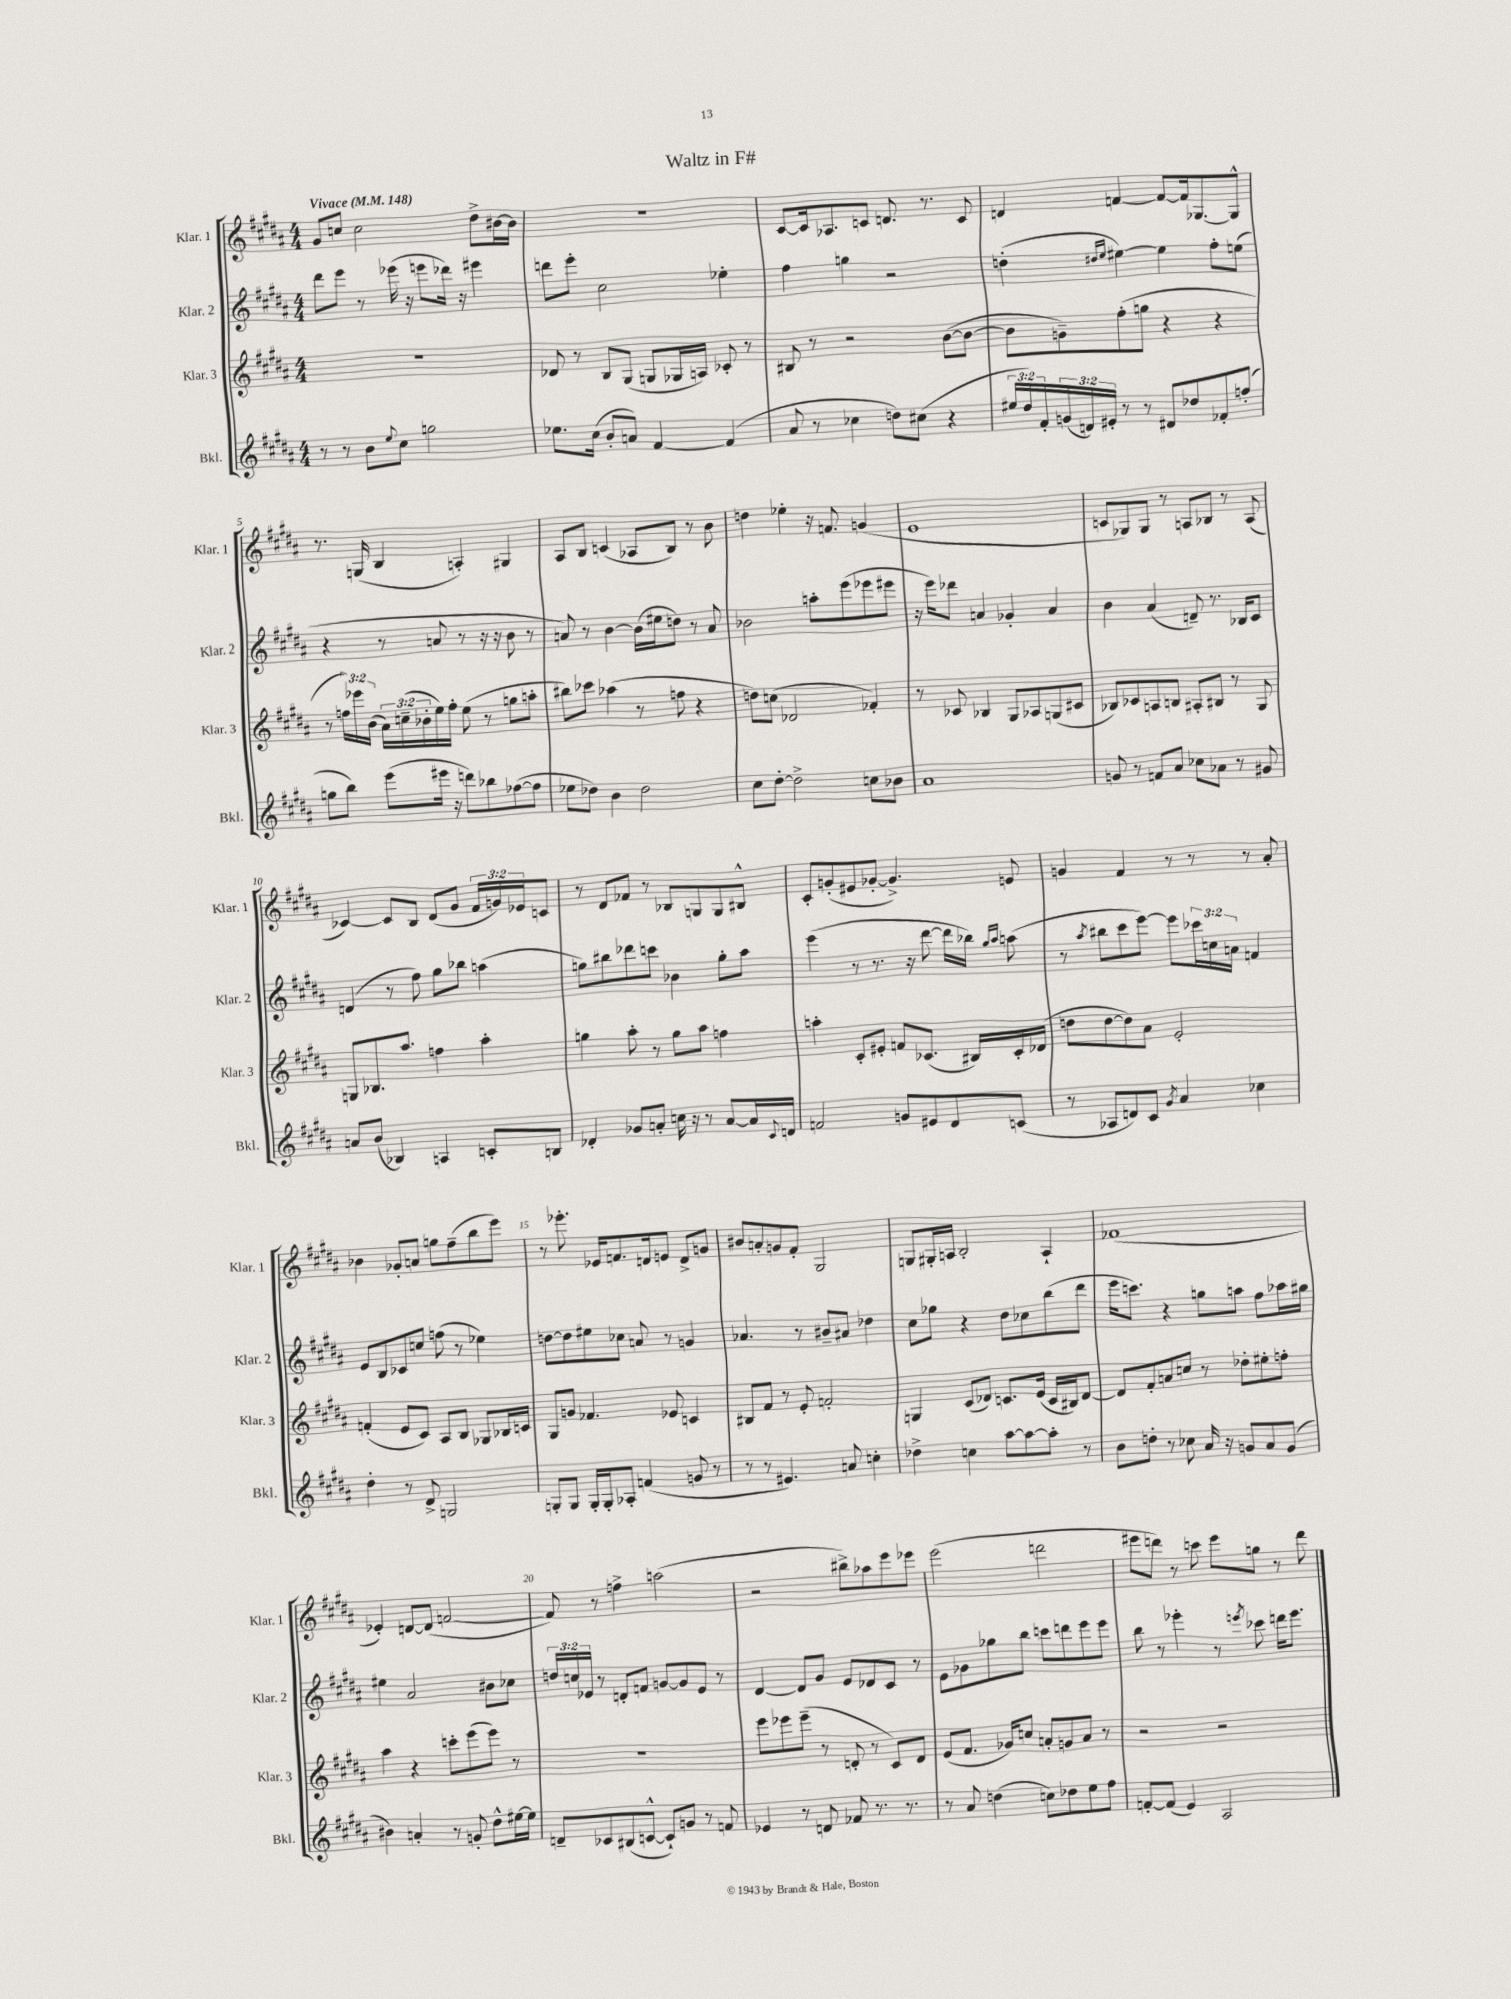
\header { title = "Waltz in F#" }
<<
\new StaffGroup <<
\new Staff = "s0" \with { instrumentName = "Klar. 1" shortInstrumentName = "Klar. 1" } {
    \clef treble \key b \major \numericTimeSignature \time 4/4 \override Staff.TupletNumber.text = #tuplet-number::calc-fraction-text \tempo "Vivace" 4 = 148
    gis'8 c''8 c''2 dis''8-> bis'16~ bis'16 |
    R1 |
    cis'8~ cis'16 aes8. c'8 d'8. r8. c'8 |
    d'4 f'4~ f'8~ f'16 ges8.~ ges8-^ |
    r8. g16( b4 a4-.) gis4 |
    ais8 b8 c'4( aes8 b8) r8 b'8 |
    d''4 ees''4-. r16 f'8. g'4( |
    e'1 |
    c'8 ges8) ges8 r8 a8 bes8 r8 a8( |
    ces'4~) ces'8 b8 dis'8( gis'8 \tuplet 3/2 { fis'16 g'16) ees'16 } c'8 |
    r8 dis'8 fes'8 r8 bes8 g8 g8 bis8-^ |
    cis'8-. g'8-.( eis'8 ges'8~-. ges'4.->) e'8 |
    g'4 fis'4 r8 r8 r8 ais'8-. |
    bes'4 ges'8-. a'8 g''8 fis''8--( b''8 e'''8) |
    r8 ees'''8.-. ees'16 f'8. d'16 e'8 d'8-> g'8 |
    bis'8 a'8-. g'8 fis'8-. gis2 |
    g8 gis16-. a16 b2-. a4-! |
    fes'1( |
    ees'4-.) d'8~ d'8( f'2~ |
    f'8) r8 f''4-> a''2( |
    r2 bis''8->) aes''8 e'''8 ees'''8 |
    e'''2( d'''2 |
    eis'''8 d'''8) r8 c'''8 eis'''8 g''8 r8 d'''8 \bar "|." |
}
\new Staff = "s1" \with { instrumentName = "Klar. 2" shortInstrumentName = "Klar. 2" } {
    \clef treble \key b \major \numericTimeSignature \time 4/4 \override Staff.TupletNumber.text = #tuplet-number::calc-fraction-text
    dis'''8 e'''8 r8 ees'''16( r16 e'''8 des'''16) r16 eis'''4 |
    d'''8 e'''8-. cis''2 ees''4-. |
    fis''4 g''4 r2 |
    d''4-.( \grace { dis''16 e''16 } eis''4~) eis''4 fis''8-. e''8( |
    r4 r8 a'8 r8 r16 r16 b'8 r8 |
    a'8) r8 b'4~ b'16( eis''16 d''8) r8 a'8 |
    bes'2 a''8-. e'''8( ees'''8 eis'''8 |
    r16 e'''16) des'''8 a'4 ges'4-. a'4 |
    b'4 ais'4( d'8--) r8. bes16 cis'8 |
    d'4( r8 fis''8) gis''8 bes''8 a''4( |
    g''8) bis''8 des'''8 c'''8 bes'4 g''8-. ais''8 |
    e'''4( r8 r8. r16 dis'''8~ dis'''16 bes''16) \grace { gis''16 ais''16 } a''8( |
    r8 \acciaccatura { ais''8 } bis''8 cis'''8 e'''8~) e'''8 \tuplet 3/2 { ces'''16 c''16 a'16 } f'4 |
    e'8 b8 ces'8 c''8 f''8( r8 ees''4) |
    d''8~ d''8 eis''8 ces''8 a'8 r8 g'4 |
    aes'4. r8 bis'8-- ais'8 des''4 |
    cis''8 ges''8 r4 dis''8 ces''8 b''8( dis'''8 |
    e'''16 c'''8.) r4 g''8 a''8 fis''8 aes''16 gis''16 |
    eis''4 ais'2 bis'8 ces''8 |
    \tuplet 3/2 { d''16 c''16 ees'16 } r8 d'8-. f'8 g'8~ g'8 ees'8 r8 |
    dis'4~ dis'8 gis'8 e'8 des'8 cis'8 r8 |
    e'8 ges'8 ges''8 b''8 c'''8 d'''8 e'''8 e'''8 |
    b''8 r8 ees'''4-. r8 \acciaccatura { e'''8 } ces'''8 d'''16 e'''8. \bar "|." |
}
\new Staff = "s2" \with { instrumentName = "Klar. 3" shortInstrumentName = "Klar. 3" } {
    \clef treble \key b \major \numericTimeSignature \time 4/4 \override Staff.TupletNumber.text = #tuplet-number::calc-fraction-text
    R1 |
    des'8 r8 b8 gis8( g8 ges16 a16) ces'8-. r8 |
    bis8 r8 r2 b'8~( b'8~ |
    b'8 g'8--) fis''8-.( g''8 r4 r4 |
    r8 \tuplet 3/2 { f''16) ees'''16 b'16( } \tuplet 3/2 { ais'16) c''16--( bes'16-. } e''16) f''16-. e''8( r8 g''8 a''8-. |
    bis''8) ces'''8 aes''4( r8 f''8 r4 |
    d''8) c''8( des'2 fes'4-.) |
    r8 ces'8 bes4 gis8 aes8 g8( cis'8 |
    bes8) ces'8 a8 b8 ais8-. bis8 r8 gis8 |
    g8 bes8. ais''8. f''4 ais''4-. |
    g''4 ais''8-. r8 g''8 ais''8 f''4 |
    a''4-. cis'8-. eis'8-. f'8 ces'8.( bis16) ces'16-. des'16( |
    d''8 d''8~ d''8) ais'8 e'2-. |
    f'4-.( e'8 cis'8) ais8 b8 ges8 bes16 c'16 |
    gis8 g'8 fes'4. ees'8 c'4 |
    bis8 fis'8 r8 e'8-. f'2-. |
    g4 cis'8( des'8) c'8. e'16( c'16 bis16) des'8~ |
    des'8 fis'8-. a'8 c''8 r8 des''8-. eis''8-. f''8-. |
    ais''4 r4 c'''8-. e'''8( e'''8) r8 |
    R1 |
    e'''8 ees'''8 ees'''8--( r8 d'8-. r8 cis'8) d'8 |
    e'8( fis'8. ges'16) c''8 a'8-. g'8 a'8 r8 |
    r2 r2 \bar "|." |
}
\new Staff = "s3" \with { instrumentName = "Bkl." shortInstrumentName = "Bkl." } {
    \clef treble \key b \major \numericTimeSignature \time 4/4 \override Staff.TupletNumber.text = #tuplet-number::calc-fraction-text
    r8 r8 b'8 \appoggiatura { e''8 } cis''8 g''2 |
    ees''8. cis''16( b'8-. a'8) fis'4~ fis'4( |
    ais'8 r8 ces''4 d''8) cis''8( r4 |
    \tuplet 3/2 { eis''16 dis''16) fis'16-. } \tuplet 3/2 { g'16( d'16) eis'16-. } r8 r8 dis'8 des''8 fes'8-. f''8-.( |
    g''8 b''8) e'''8( eis'''16 r16 d'''8) bes''8 fes''8~( fes''8 |
    ees''8 des''8) b'4 des''2 |
    cis''8 dis''8~-. dis''2-> c''8 bes'8 |
    ais'1 |
    g'8 r8 f'8 ais'8 ces''8 aes'8 r8 gis'8 |
    a'8 b'8( bes4) a4 c'8-. b8 |
    des'4-. ges'8 a'8-. c''16 r16 r8 a'8~ a'16 \appoggiatura { cis'8 } d'16 |
    f'2 g'8 eis'8 dis'8 c'8( |
    r8 aes8 d'8) cis'8 \acciaccatura { gis'8 } ais'4 ces''4 |
    dis''4-. r8 dis'8-> g2 |
    g8-. g8 g16-. g16-. aes8-. f'4( g'8 r8 |
    r8 r8 eis'4.) a'8 c''4-. |
    des''4-> c''4 ais''8~ ais''8~ ais''8-. r8 |
    b'8 d''8-. r8 ces''8 ais'16 r16 g'8 ais'8 g'8( |
    bis'4) a'4-. r8 g'8-. dis''8-^ eis''16~ eis''16 |
    d'8-- ces'8 bis8( c'8~-^ c'8-!) g'8 r8 f'8 |
    ees'4 r8 d'8 fes'8 r8. r8. |
    r8 ais'8 d''4( c''8) des''8 e''8 fis''8 |
    f'8~-. f'8( e'4) ais2 \bar "|." |
}
>>
>>
\layout { \context { \Score \override BarNumber.break-visibility = ##(#f #t #t) barNumberVisibility = #(every-nth-bar-number-visible 5) } }
